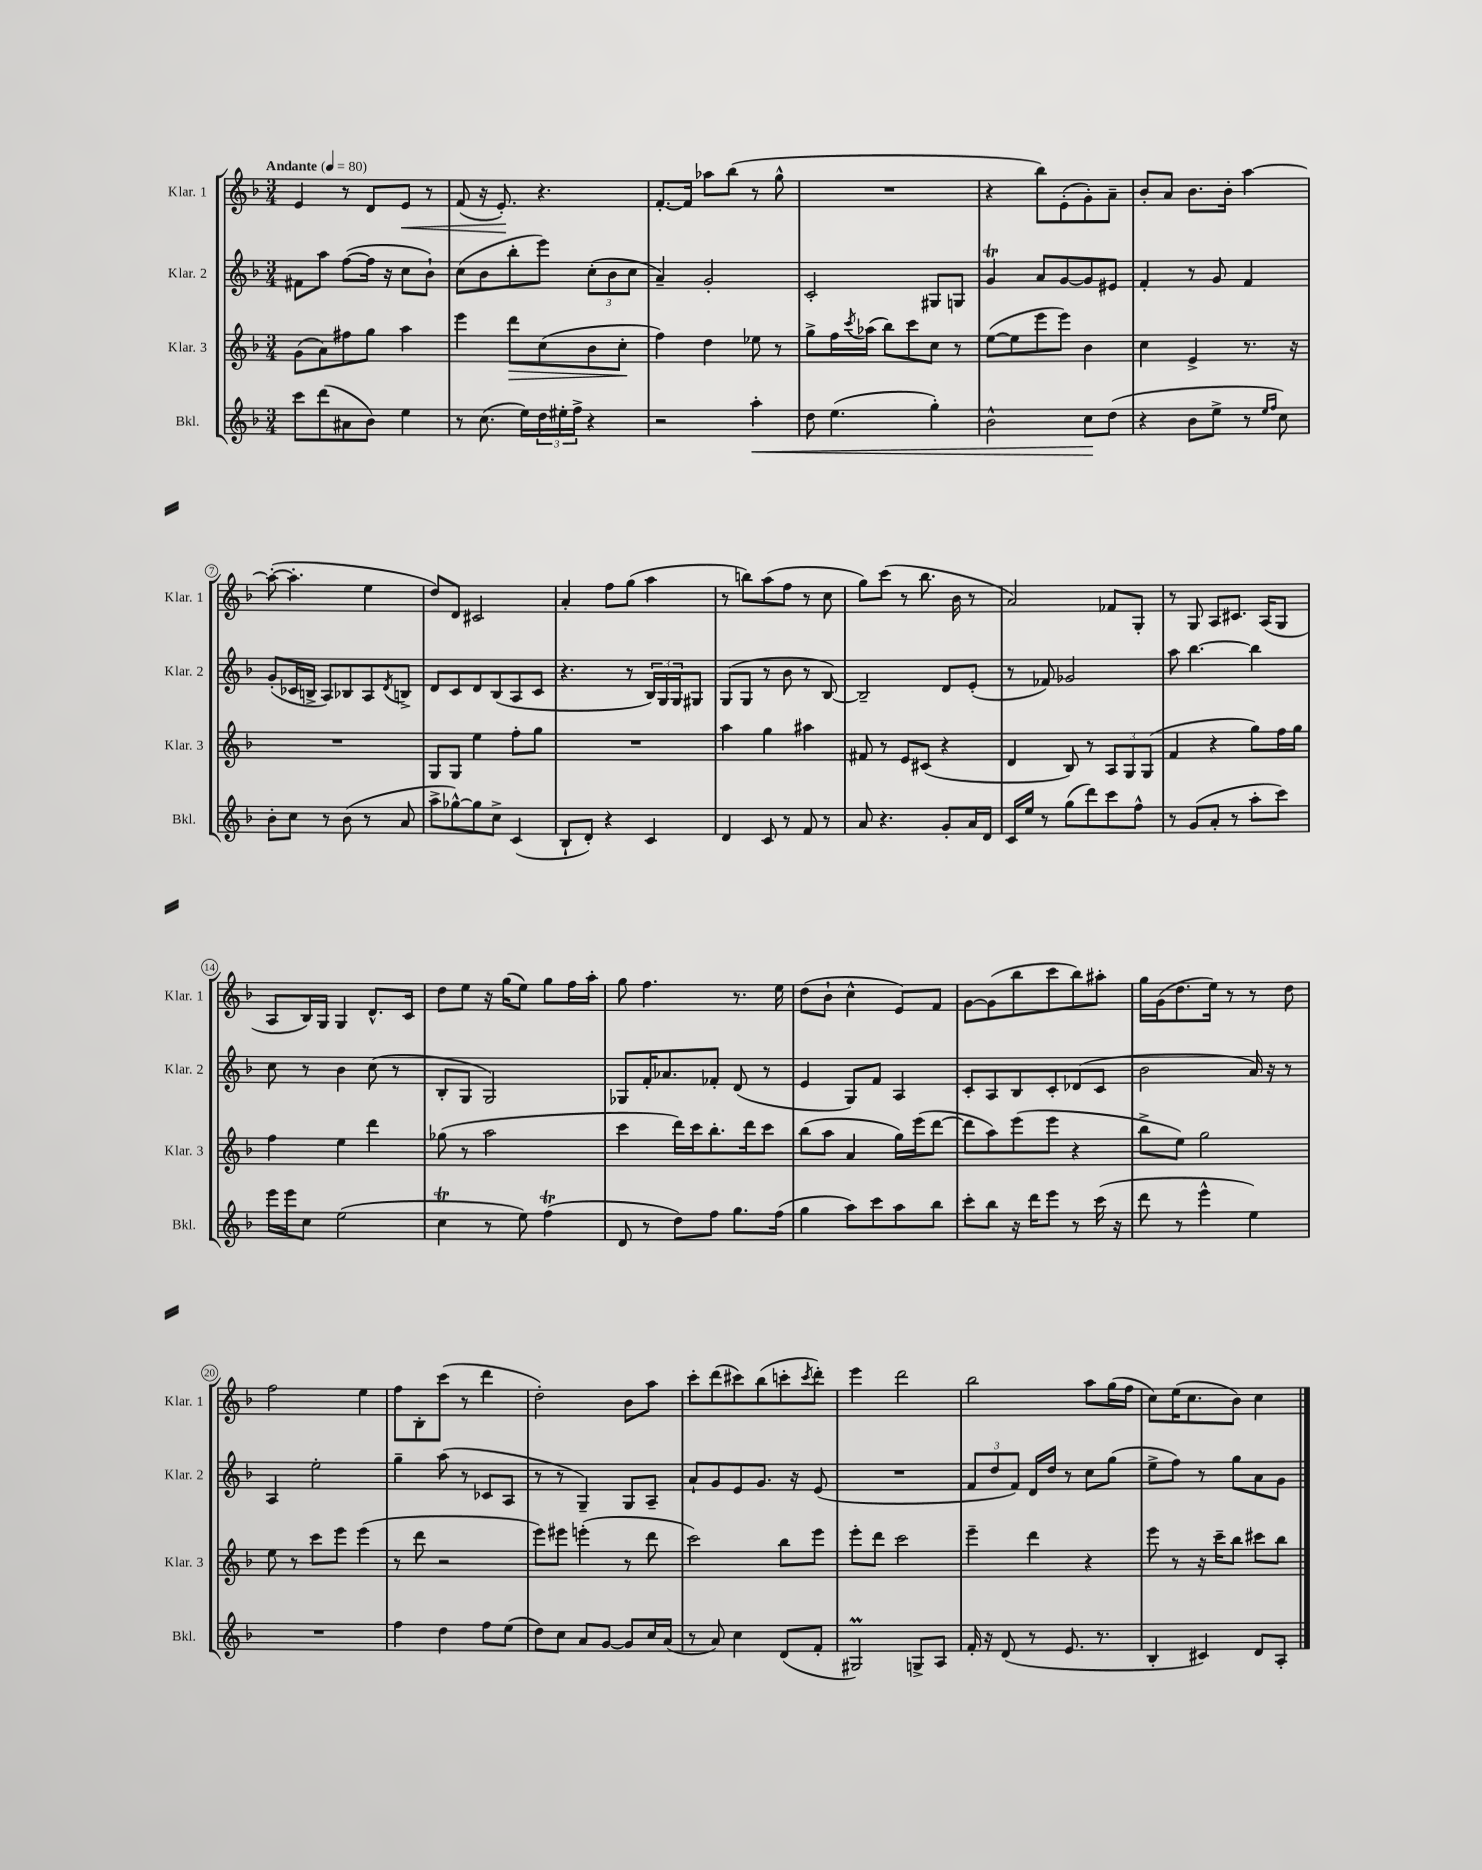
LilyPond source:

<<
\new StaffGroup <<
\new Staff = "s0" \with { instrumentName = "Klar. 1" shortInstrumentName = "Klar. 1" } {
    \clef treble \key f \major \numericTimeSignature \time 3/4 \tempo "Andante" 4 = 80
    e'4 r8 d'8 e'8\< r8 |
    f'8( r16 e'8.-.\!) r4. |
    f'8.~-. f'16 aes''8 bes''8( r8 g''8-^ |
    R2. |
    r4 bes''8) e'8-.( g'8-.) a'8-- |
    bes'8-. a'8 bes'8. bes'16-. a''4~ |
    a''8~-.( a''4.-. e''4 |
    d''8) d'8 cis'2 |
    a'4-. f''8 g''8( a''4 |
    r8 b''8) a''8( f''8 r8 c''8 |
    g''8) c'''8( r8 bes''8. bes'16 r8 |
    a'2) fes'8 g8-. |
    r8 g8 a8 cis'8. a16( g8 |
    a8 bes16) g16 g4 d'8.-^ c'16 |
    d''8 e''8 r16 g''16( e''8) g''8 f''16 a''16-. |
    g''8 f''4. r8. e''16 |
    d''8( bes'8-! c''4-^ e'8) f'8 |
    g'8~ g'8( bes''8 c'''8 bes''8) ais''8-. |
    g''16 g'16( d''8. e''16) r8 r8 d''8 |
    f''2 e''4 |
    f''8 bes8-. c'''8( r8 d'''4 |
    d''2-.) bes'8 a''8 |
    c'''8-. d'''8( cis'''8) bes''8( c'''8-. \acciaccatura { c'''8 } d'''8-.) |
    e'''4 d'''2 |
    bes''2 a''8 g''16( f''16 |
    c''8) e''16( c''8. bes'8) c''4 \bar "|." |
}
\new Staff = "s1" \with { instrumentName = "Klar. 2" shortInstrumentName = "Klar. 2" } {
    \clef treble \key f \major \numericTimeSignature \time 3/4
    fis'8 a''8 f''8~( f''16 r16 c''8 bes'8-!) |
    c''8( bes'8 bes''8-. e'''8) \tuplet 3/2 { c''8-.( bes'8 c''8 } |
    a'4--) g'2-. |
    c'2-. gis8 g8 |
    g'4\trill a'8 g'8~ g'8 eis'8 |
    f'4-. r8 g'8 f'4 |
    g'8-.( ces'16 b16-> a8) bes8 a8 \acciaccatura { d'8 } b8-> |
    d'8 c'8 d'8 bes8( a8 c'8 |
    r4. r8 \tuplet 3/2 { bes16) g16 g16 } gis8 |
    g8( g8 r8 bes'8 r8 bes8~) |
    bes2-- d'8 e'8-.( |
    r8 fes'8) ges'2 |
    a''8 bes''4.~ bes''4 |
    c''8 r8 bes'4 c''8( r8 |
    bes8-. g8 g2) |
    ges8 f'16-. aes'8. fes'8-. d'8( r8 |
    e'4 g8) f'8 a4 |
    c'8-. a8 bes8 c'8-. des'8( c'8 |
    bes'2 a'16) r16 r8 |
    a4 e''2-. |
    g''4-- a''8( r8 ces'8 a8 |
    r8 r8 g4--) g8 a8-- |
    a'8-! g'8 e'8 g'8. r16 e'8( |
    R2. |
    \tuplet 3/2 { f'8 d''8 f'8) } d'16 d''16 r8 c''8 g''8( |
    e''8-> f''8) r8 g''8 a'8 g'8 \bar "|." |
}
\new Staff = "s2" \with { instrumentName = "Klar. 3" shortInstrumentName = "Klar. 3" } {
    \clef treble \key f \major \numericTimeSignature \time 3/4
    g'8( a'8) fis''8 g''8 a''4 |
    e'''4 d'''8\> c''8( bes'8 c''8-.\! |
    f''4) d''4 ees''8 r8 |
    g''8-> f''16 \acciaccatura { c'''8 } aes''16( bes''8) c'''8 c''8 r8 |
    e''8~( e''8 e'''8 e'''8) bes'4 |
    c''4 e'4-> r8. r16 |
    R2. |
    g8 g8 e''4 f''8-. g''8 |
    R2. |
    a''4 g''4 ais''4 |
    fis'8 r8 e'8 cis'8( r4 |
    d'4 bes8) r8 \tuplet 3/2 { a8 g8 g8( } |
    f'4 r4 g''8) f''16 g''16 |
    f''4 e''4 d'''4 |
    ges''8( r8 a''2 |
    c'''4 d'''16) c'''16 bes''8.-. d'''16 c'''8 |
    bes''8( a''8 a'4 g''16) e'''16( d'''8~ |
    d'''8 a''8) e'''8( e'''8 r4 |
    bes''8-> e''8) g''2 |
    e''8 r8 c'''8 e'''8 e'''4( |
    r8 d'''8 r2 |
    e'''8) eis'''8 e'''4-.( r8 d'''8 |
    c'''2) bes''8 e'''8 |
    e'''8-. d'''8 c'''2 |
    e'''4-- d'''4 r4 |
    e'''8 r8 r16 c'''16-- bes''8 cis'''8 bes''8 \bar "|." |
}
\new Staff = "s3" \with { instrumentName = "Bkl." shortInstrumentName = "Bkl." } {
    \clef treble \key f \major \numericTimeSignature \time 3/4
    c'''8 d'''8( ais'8 bes'8) e''4 |
    r8 c''8.( e''16) \tuplet 3/2 { d''16 eis''16-. f''16-> } r4 |
    r2 a''4-.\< |
    d''8 e''4.( g''4-.) |
    bes'2-^ c''8\! d''8( |
    r4 bes'8 e''8-> r8 \grace { e''16 f''16 } c''8) |
    bes'8-. c''8 r8 bes'8( r8 a'8 |
    a''8-> ges''8~-^) ges''8 c''8-> c'4( |
    bes8-! d'8-.) r4 c'4 |
    d'4 c'8 r8 f'8 r8 |
    a'8 r4. g'8-. a'16 d'16 |
    c'16 e''16 r8 g''8( d'''8) c'''8 f''8-^ |
    r8 g'8( a'8-. r8 a''8-. c'''8) |
    e'''16 e'''16 c''8 e''2( |
    c''4\trill r8 e''8) f''4\trill( |
    d'8 r8 d''8) f''8 g''8. f''16( |
    g''4 a''8) c'''8 a''8 bes''8 |
    c'''8-. bes''8 r16 d'''16 e'''8 r8 c'''16( r16 |
    d'''8 r8 e'''4-^ e''4) |
    R2. |
    f''4 d''4 f''8 e''8( |
    d''8) c''8 a'8 g'8~ g'8 c''16 a'16( |
    r8 a'8) c''4 d'8( f'8-. |
    gis2\prall) g8-> a8 |
    f'16-. r16 d'8( r8 e'8. r8. |
    bes4-. cis'4) d'8 a8-. \bar "|." |
}
>>
>>
\layout { \context { \Score \override BarNumber.stencil = #(make-stencil-circler 0.1 0.3 ly:text-interface::print) } }
